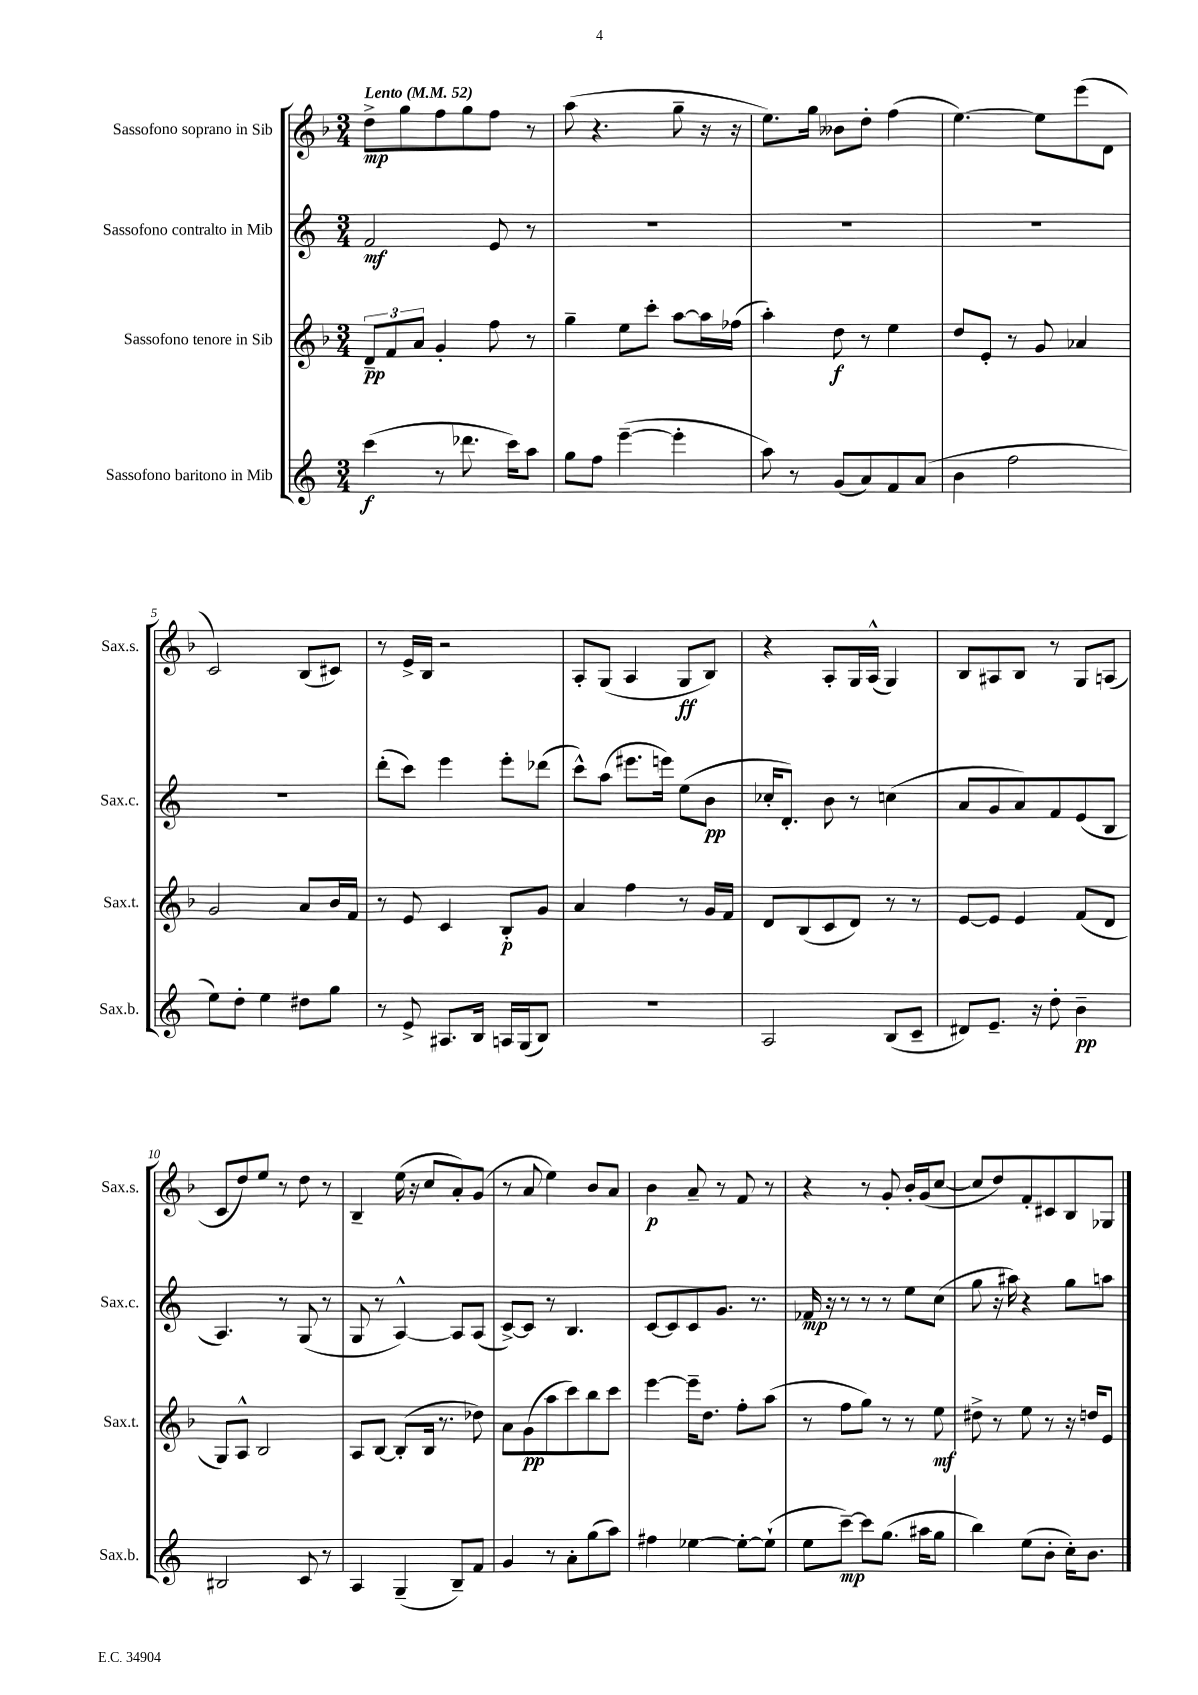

**kern	**kern	**kern	**kern
*staff4	*staff3	*staff2	*staff1
*clefG2	*clefG2	*clefG2	*clefG2
*k[]	*k[b-]	*k[]	*k[b-]
*M3/4	*M3/4	*M3/4	*M3/4
*MM52	*MM52	*MM52	*MM52
(4ccc	12d~	2f	8dd^
.	12f	.	.
.	.	.	8gg
.	12a	.	.
8r	4g'	.	8ff
8.ddd-	.	.	8gg
.	8ff	8e	8ff
16ccc)	.	.	.
8aa	8r	8r	8r
=	=	=	=
8gg	4gg~	2.r	(8aa
8ff	.	.	4.r
([4eee~	8ee	.	.
.	8ccc'	.	.
4eee']	[8aa	.	8gg~
.	16aa]	.	16r
.	(16ff-	.	16r
=	=	=	=
8aa)	4aa')	2.r	8.ee)
8r	.	.	.
.	.	.	16gg
(8g	8dd	.	8b--
8a)	8r	.	8dd'
8f	4ee	.	(4ff
(8a	.	.	.
=	=	=	=
4b	8dd	2.r	[4.ee)
.	8e'	.	.
2ff	8r	.	.
.	8g	.	8ee]
.	4a-	.	(8eee
.	.	.	8d
=	=	=	=
8ee)	2g	2.r	2c)
8dd'	.	.	.
4ee	.	.	.
8dd#	8a	.	(8B-
8gg	16b-	.	8c#)
.	16f	.	.
=	=	=	=
8r	8r	(8ddd'	8r
8e^	8e	8ccc)	16e^
.	.	.	16B-
8.A#	4c	4eee	2r
16B	.	.	.
16A	8B-'	8eee'	.
(16G	.	.	.
8B)	8g	(8ddd-	.
=	=	=	=
2.r	4a	8ccc^^)	8A'
.	.	(8aa	(8G
.	4ff	8.eee#	4A
.	.	16eee)	.
.	8r	(8ee	8G
.	16g	8b	8B-)
.	16f	.	.
=	=	=	=
2A	8d	16cc-'	4r
.	.	8.d')	.
.	(8B-	.	.
.	8c	8b	8A'
.	8d)	8r	16G
.	.	.	(16A^^
(8B	8r	(4cc	4G)
8c~	8r	.	.
=	=	=	=
8d#)	[8e	8a	8B-
8.e~	8e]	8g	8A#
.	4e	8a)	8B-
16r	.	.	.
8dd'	.	8f	8r
4b~	(8f	(8e	8G
.	8d	8B	(8A
=	=	=	=
2B#	8G)	4.A)	8c
.	8A^^	.	8dd)
.	2B-	.	8ee
.	.	8r	8r
8c	.	(8G	8dd
8r	.	8r	8r
=	=	=	=
4A	8A	8G	4B-~
.	[8B-	8r	.
(4G~	(8B-']	[4A^^)	(16ee
.	.	.	16r
.	16B-	.	8cc
.	8.r	.	.
8B~)	.	8A]	8a')
8f	8dd-)	(8A	(8g
=	=	=	=
4g	8a	[8c^)	8r
.	(8g	8c]	8a
8r	8aa	8r	4ee)
8a'	8ccc)	4.B	.
(8gg	8bb-	.	8b-
8aa)	8ccc	.	8a
=	=	=	=
4ff#	[4eee	[8c	4b-
.	.	8c]	.
[4ee-	16eee~]	8c	8a~
.	8.dd	.	.
.	.	8.g	8r
8ee-'_	8ff'	.	8f
.	.	8.r	.
(8ee-`]	(8aa	.	8r
=	=	=	=
8ee	8r	16f-	4r
.	.	16r	.
[8ccc~)	8ff	8r	.
8ccc]	8gg)	8r	8r
(8.gg	8r	8r	8g'
.	8r	8ee	16b-'
16aa#	.	.	(16g
8gg	8ee	(8cc	[8cc
=	=	=	=
4bb)	8dd#^	8gg	8cc]
.	8r	16r	8dd)
.	.	16aa#)	.
(8ee	8ee	4r	8f'
8b'	8r	.	8c#
16cc')	16r	8gg	8B-
8.b	16dd	.	.
.	8e	8aa	8G-
==	==	==	==
*-	*-	*-	*-
